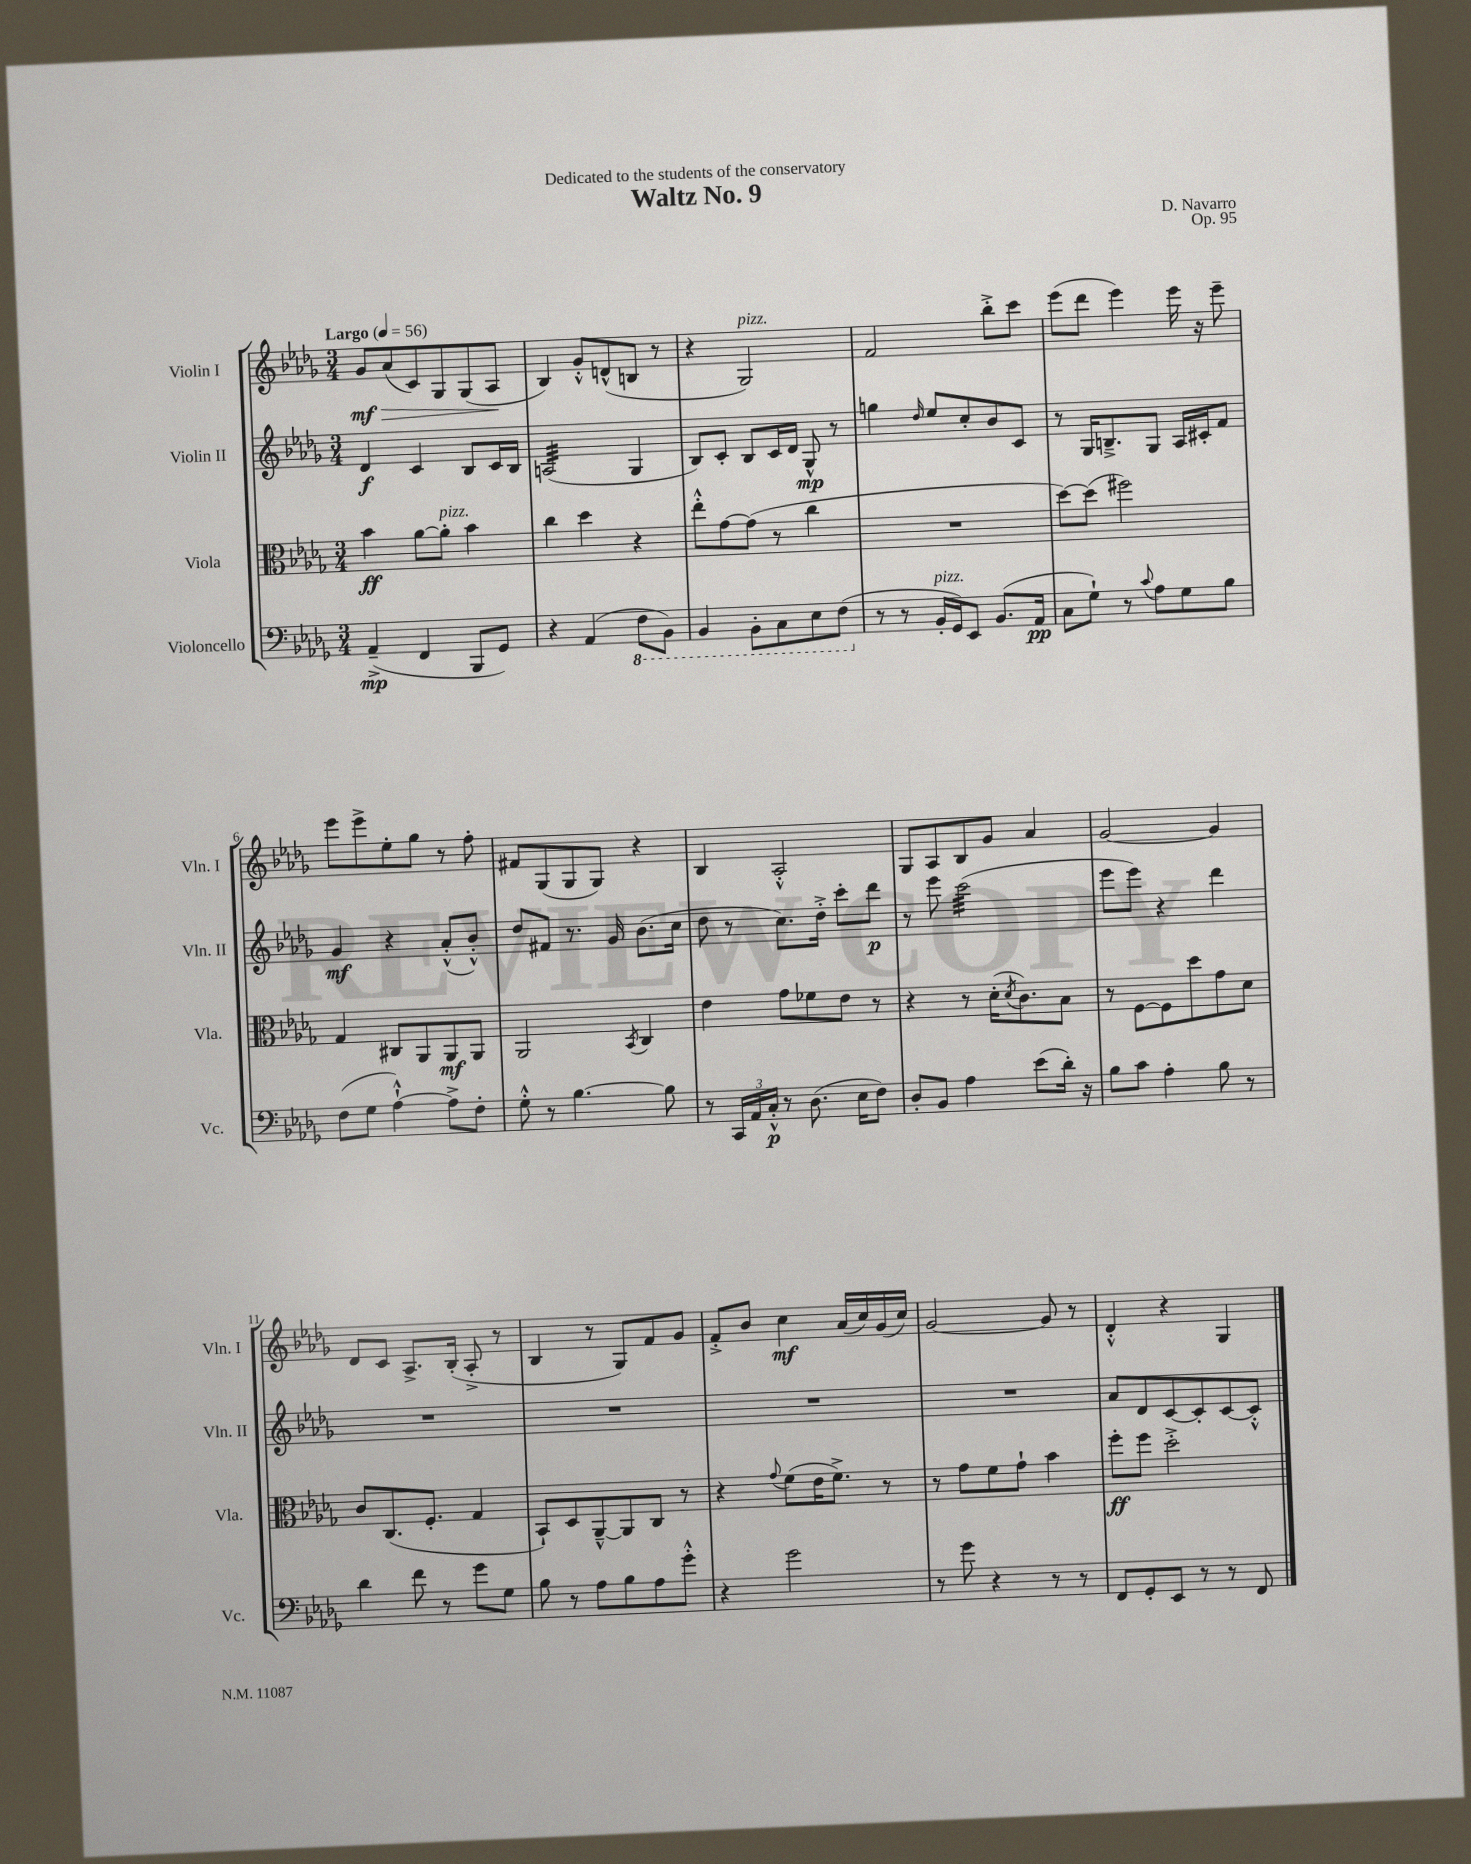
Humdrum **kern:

**kern	**kern	**kern	**kern
*staff4	*staff3	*staff2	*staff1
*clefF4	*clefC3	*clefG2	*clefG2
*k[b-e-a-d-g-]	*k[b-e-a-d-g-]	*k[b-e-a-d-g-]	*k[b-e-a-d-g-]
*M3/4	*M3/4	*M3/4	*M3/4
*MM56	*MM56	*MM56	*MM56
(4AA-~^/	4b-\	4d-/	8g-/L
.	.	.	(8a-/
4FF/	[8a-\L	4c/	8c/)
.	8a-'\]J	.	8G-/
8BBB-/L	4b-\	8B-/L	(8G-/
8GG-/J)	.	16c/L	8A-/J
.	.	16B-/JJ	.
=	=	=	=
4r	4cc\	(2A/	4B-/)
(4AA-/	4dd-\	.	8g-'^^/L
.	.	.	(8d^^/
8FF\L	4r	4G-/	8B/J
8BBB-\J)	.	.	8r
=	=	=	=
4BBB-/	8ee-'^^\L	8B-/L)	4r
.	[8g-\	8c'/J	.
8BBB-'\L	(8g-\]J	8B-/L	2G-/)
8CC\	8r	16c/L	.
.	.	16d-/JJ	.
8EE-\	4cc\	8G-^^/	.
(8FF\J	.	8r	.
=	=	=	=
8r	2.r	4gg\	2f/
8r	.	.	.
.	.	16qqdd-/	.
16BB-'/LL	.	8ee-/L	.
16GG-/J)	.	.	.
8EE-/J	.	8cc'/	.
(8.BB-/L	.	8b-/	8bb-'^\L
.	.	8c/J	8ccc\J
16AA-/Jk	.	.	.
=	=	=	=
8C\L	[8dd-\L)	8r	(8eee-\L
8G-`\J)	(8dd-\]J	16G-/LK	8ddd-\J
.	.	8.B~^/	.
8r	2ff#\)	.	4eee-\)
8qqc/	.	.	.
8A-\L	.	8G-/J	.
8G-\	.	16A-/LL	16eee-\
.	.	16c#'/J	16r
8B-\J	.	8f/J	8eee-~\
=	=	=	=
(8F\L	4G-/	4g-/	8eee-\L
8G-\J	.	.	8eee-^\
[4A-`^^\)	8C#/L	4r	8ee-'\
.	8AA-/	.	8gg-\J
8A-^\]L	8AA-/	(8a-'^^/L	8r
8F'\J	8AA-/J	8b-'^^/J)	8ff'\
=	=	=	=
8G-'^^\	2AA-/	8dd-/L	8f#/L
8r	.	8f#/J	(8G-/
[4.B-\	.	8.r	8G-/
.	.	.	8G-/J)
.	.	16g-/	.
.	8qBB-/	.	.
.	4C/	(8.b-\L	4r
8B-\]	.	.	.
.	.	16cc\Jk	.
=	=	=	=
8r	4e-\	8dd-\	4B-/
24CC/LL	.	8r	.
24AA-/	.	.	.
24C'^^/JJ	.	.	.
8r	8g-\L	8.cc\L)	2A-'^^/
(8.D-\	8f-\	.	.
.	.	16dd-'^\Jk	.
.	8e-\J	8ccc'\L	.
16E-\LK	.	.	.
8F\J)	8r	8ddd-\J	.
=	=	=	=
8D-'/L	4r	8r	8G-/L
8BB-/J	.	8eee-\	8A-/
4A-\	8r	(2ccc\	8B-/
.	(16d-'\LK	.	8g-/J
.	8qd-/	.	.
.	8.c\)	.	.
(8e-\L	.	.	4a-/
16d-'\Jk)	8B-\J	.	.
16r	.	.	.
=	=	=	=
8B-\L	8r	8eee-\L	[2g-/
8c\J	[8F\L	8eee-\J)	.
4A-'\	8F\]	4r	.
.	8dd-\	.	.
8B-\	8g-\	4ddd-\	4g-/]
8r	8d-\J	.	.
=	=	=	=
4d-\	8c/L	2.r	8d-/L
.	(8.C/	.	8c/J
8f\	.	.	8.A-^/L
.	8.F'/J	.	.
8r	.	.	.
.	.	.	(16B-'/Jk
8g-\L	4G-/	.	8A-'^/
8G-\J	.	.	8r
=	=	=	=
8B-\	8BB-`/L)	2.r	4B-/
8r	8D-/	.	.
8A-\L	[8AA-~^^/	.	8r
8B-\	8AA-/]	.	8G-/L)
8A-\	8C/J	.	8f/
8g-'^^\J	8r	.	8g-/J
=	=	=	=
4r	4r	2.r	8f'^/L
.	.	.	8b-/J
.	8qqg-/	.	.
2g-\	(8f\L	.	4cc\
.	16e-\K	.	.
.	8.f^\J)	.	.
.	.	.	(16a-/LL
.	.	.	16cc/)
.	8r	.	(16g-/
.	.	.	16cc/JJ)
=	=	=	=
8r	8r	2.r	[2g-/
8g-\	8g-\L	.	.
4r	8f\	.	.
.	8g-`\J	.	.
8r	4b-\	.	8g-/]
8r	.	.	8r
=	=	=	=
8FF/L	8ff'\L	8a-/L	4d-'^^/
8GG-'/	8ff\J	8d-/	.
8EE-/J	2dd-'^\	[8c/	4r
8r	.	8c'/]	.
8r	.	[8c/	4G-/
8FF/	.	8c'^^/]J	.
==	==	==	==
*-	*-	*-	*-
